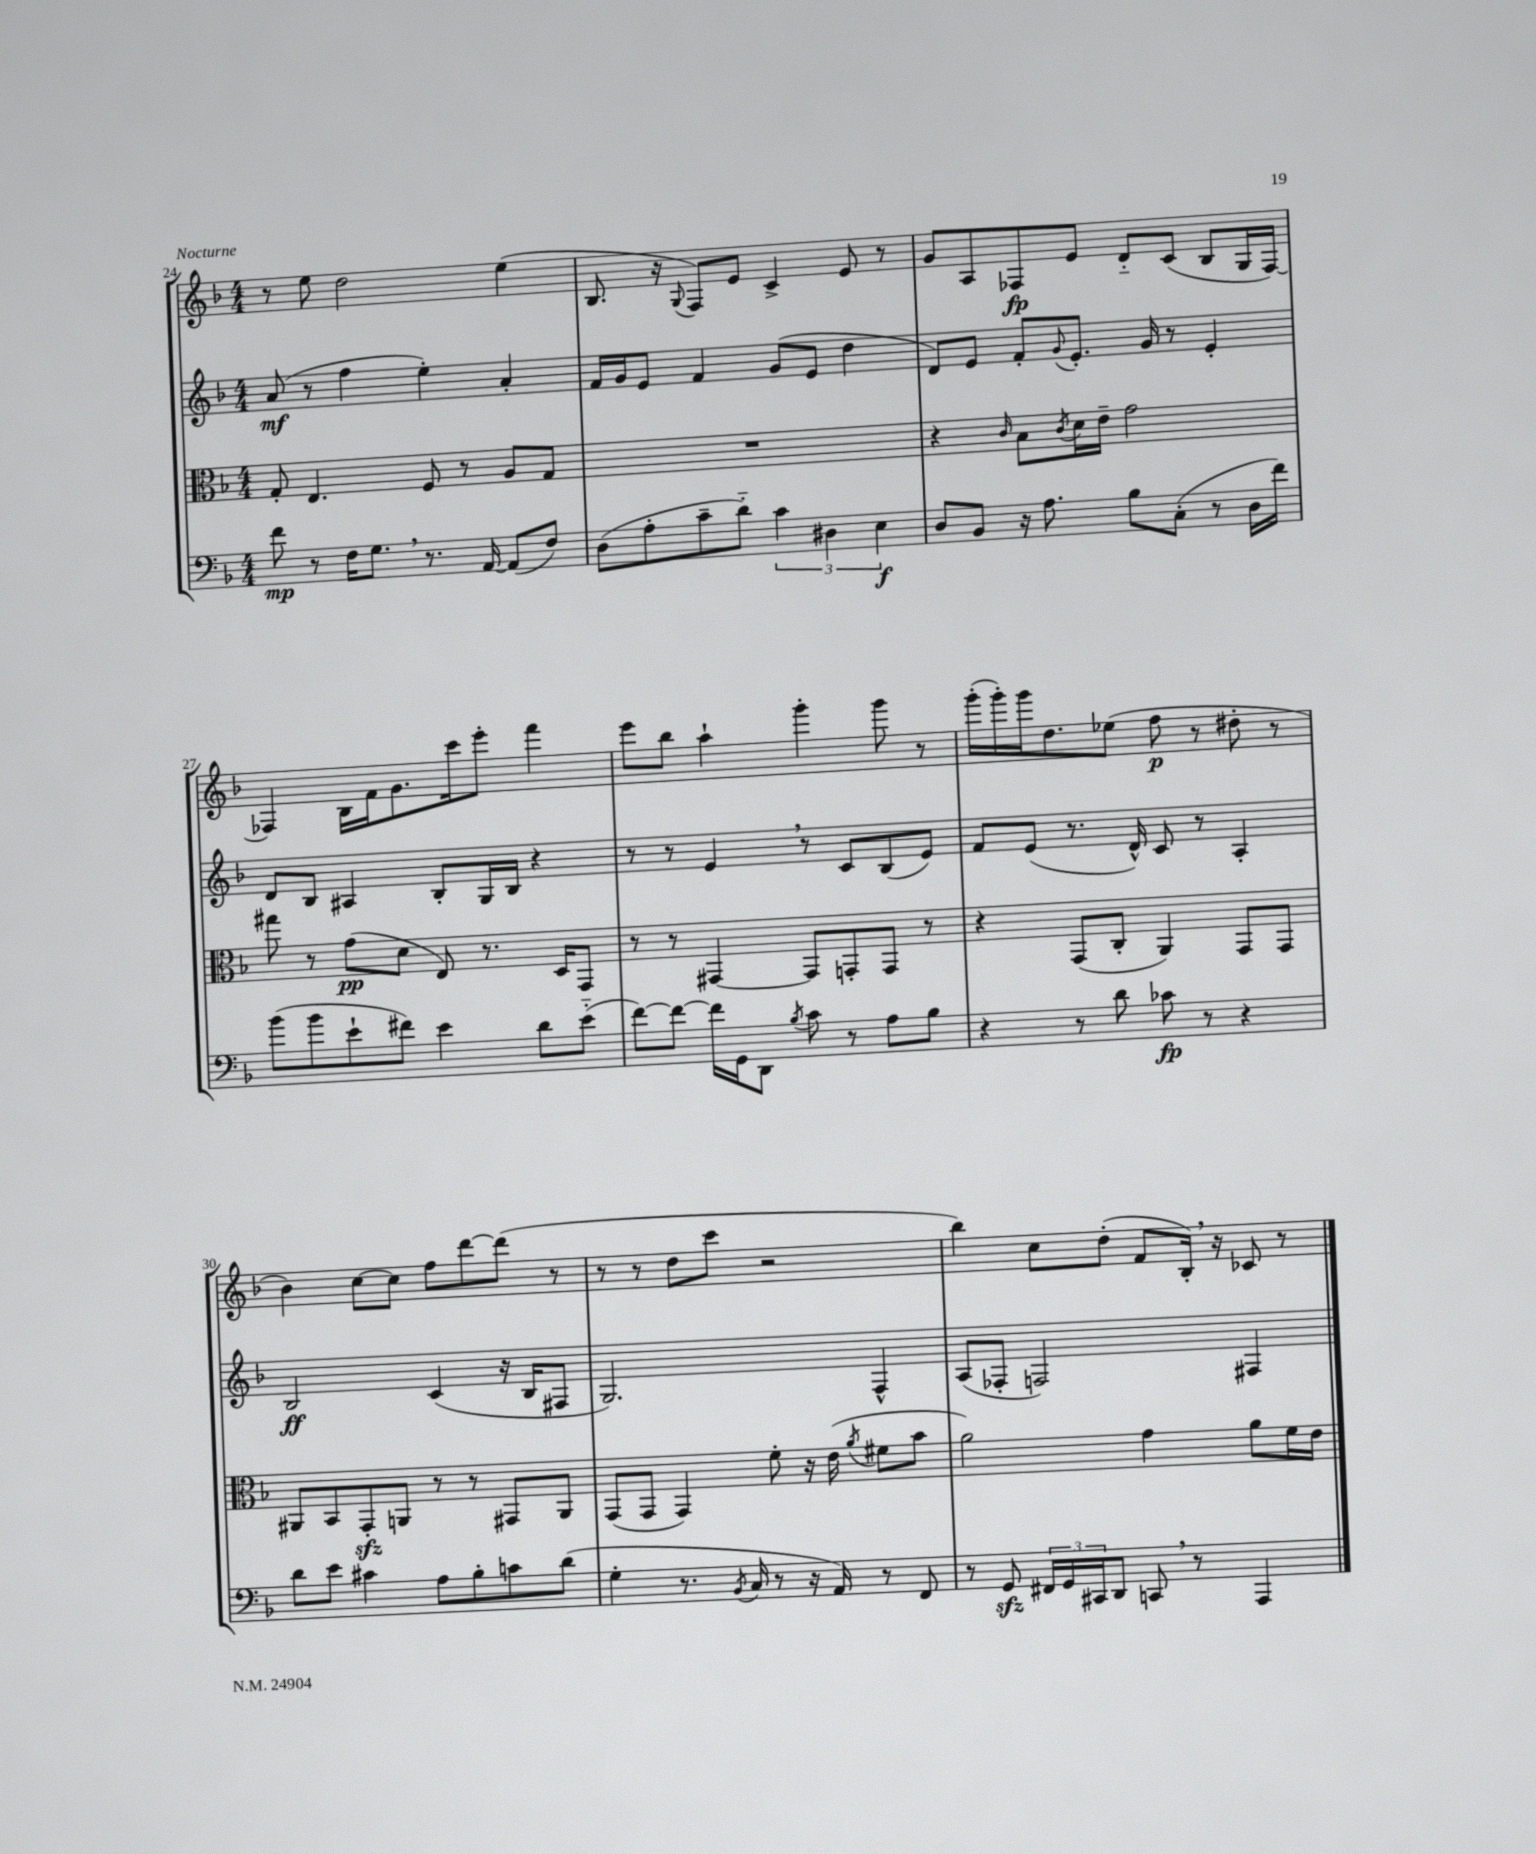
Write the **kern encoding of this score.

**kern	**dynam	**kern	**dynam	**kern	**dynam	**kern	**dynam
*part4	*part4	*part3	*part3	*part2	*part2	*part1	*part1
*staff4	*staff4	*staff3	*staff3	*staff2	*staff2	*staff1	*staff1
*clefF4	*	*clefC3	*	*clefG2	*	*clefG2	*
*k[b-]	*	*k[b-]	*	*k[b-]	*	*k[b-]	*
*M4/4	*	*M4/4	*	*M4/4	*	*M4/4	*
=24	=24	=24	=24	=24	=24	=24	=24
8f\	mp	8G'/	.	(8a/	mf	8r	.
8r	.	4.E/	.	8r	.	8ee\	.
16F\KL	.	.	.	4ff\	.	2dd\	.
8.G,\J	.	.	.	.	.	.	.
8.r	.	8F/	.	4ee'\)	.	.	.
.	.	8r	.	.	.	.	.
[16AA/	.	.	.	.	.	.	.
(8AA/L]	.	8A/L	.	4a'/	.	(4ee\	.
8F/J)	.	8G/J	.	.	.	.	.
=25	=25	=25	=25	=25	=25	=25	=25
(8D\L	.	1r	.	16f/LL	.	8.B-/	.
.	.	.	.	16g/J	.	.	.
8A'\	.	.	.	8e/J	.	.	.
.	.	.	.	.	.	16r	.
.	.	.	.	.	.	8qqG/	.
8c~\	.	.	.	4f/	.	8F/L)	.
8d\J)	.	.	.	.	.	8e/J	.
6c\	.	.	.	(8g/L	.	4c^/	.
.	.	.	.	8e/J	.	.	.
6D#X\	.	.	.	.	.	.	.
.	.	.	.	4dd\	.	8e/	.
6E\	f	.	.	.	.	.	.
.	.	.	.	.	.	8r	.
=26	=26	=26	=26	=26	=26	=26	=26
8D/L	.	4r	.	8d/L)	.	8g/L	.
8BB-/J	.	.	.	8e/J	.	8A/	.
.	.	16qqc/	.	.	.	.	.
16r	.	8B-\L	.	8f'/L	.	8F-X/	fp
8.A\	.	.	.	.	.	.	.
.	.	8qc/	.	8qqg/	.	.	.
.	.	16d\L	.	8.e'/J	.	8e/J	.
.	.	16e~\JJ	.	.	.	.	.
8B-\L	.	2g\	.	.	.	8d/L	.
.	.	.	.	16g/	.	.	.
(8C'\J	.	.	.	8r	.	(8c/J	.
8r	.	.	.	4e'/	.	8B-/L	.
16D\LL	.	.	.	.	.	16G/L	.
16f\JJ)	.	.	.	.	.	[16F-/JJ)	.
!!LO:LB:g=z
=27	=27	=27	=27	=27	=27	=27	=27
(8b-\L	.	8gg#X\	.	8d/L	.	4F-X/]	.
8b-\	.	8r	.	8B-/J	.	.	.
8e`\	.	(8g\L	pp	4A#X/	.	16B-\LL	.
.	.	.	.	.	.	16f\J	.
8f#X\J)	.	8d\J	.	.	.	8.g\	.
4e\	.	8E/)	.	8B-'/L	.	.	.
.	.	.	.	.	.	16ccc\k	.
.	.	8.r	.	16G/L	.	8eee'\J	.
.	.	.	.	16B-/JJ	.	.	.
8d\L	.	.	.	4r	.	4fff\	.
.	.	16D/KL	.	.	.	.	.
(8e\J	.	8GG/J	.	.	.	.	.
=28	=28	=28	=28	=28	=28	=28	=28
[8f\L)	.	8r	.	8r	.	8eee\L	.
8f\J_	.	8r	.	8r	.	8bb-\J	.
16f\LL]	.	[4GG#X/	.	4e,/	.	4aa`\	.
16GG\J	.	.	.	.	.	.	.
8DD\J	.	.	.	.	.	.	.
8qB-/	.	.	.	.	.	.	.
8c\	.	8GG#/L]	.	8r	.	4ggg'\	.
8r	.	8GGn'/	.	8c/L	.	.	.
8A\L	.	8GG/J	.	(8B-/	.	8ggg\	.
8B-\J	.	8r	.	8e/J)	.	8r	.
=29	=29	=29	=29	=29	=29	=29	=29
4r	.	4r	.	8f/L	.	(16ggg'\LL	.
.	.	.	.	.	.	16ggg'\)	.
.	.	.	.	(8e/J	.	16ggg\J	.
.	.	.	.	.	.	8.dd\	.
8r	.	(8GG/L	.	8.r	.	.	.
8d\	.	8C'/J	.	.	.	(8ee-X\J	.
.	.	.	.	16d^^/)	.	.	.
8c-X\	fp	4AA/)	.	8c/	.	8ff\	p
8r	.	.	.	8r	.	8r	.
4r	.	8GG/L	.	4A'/	.	8dd#X'\	.
.	.	8GG/J	.	.	.	8r	.
!!LO:LB:g=z
=30	=30	=30	=30	=30	=30	=30	=30
8d\L	.	8AA#X/L	.	2B-/	ff	4b-\)	.
8e\J	.	8BB-/	.	.	.	.	.
4c#X\	.	8GGzz'/	.	.	.	[8cc\L	.
.	.	8AAn/J	.	.	.	8cc\J]	.
8A\L	.	8r	.	(4c/	.	8ff\L	.
8B-'\	.	8r	.	.	.	[8ddd\	.
8cn\	.	8GG#X/L	.	16r	.	(8ddd\J]	.
.	.	.	.	16B-/KL	.	.	.
(8d\J	.	8AA/J	.	8F#X/J	.	8r	.
=31	=31	=31	=31	=31	=31	=31	=31
4G'\	.	(8GG/L	.	2.G/)	.	8r	.
.	.	8GG/J	.	.	.	8r	.
8.r	.	4GG/)	.	.	.	8dd\L	.
.	.	.	.	.	.	8ccc\J	.
8qBB-/	.	.	.	.	.	.	.
16C/	.	.	.	.	.	.	.
8r	.	8f'\	.	.	.	2r	.
16r	.	16r	.	.	.	.	.
16AA/)	.	(16e\	.	.	.	.	.
.	.	8qa/	.	.	.	.	.
8r	.	8f#X\L	.	4F^^/	.	.	.
8FF/	.	8b-\J	.	.	.	.	.
=32	=32	=32	=32	=32	=32	=32	=32
8r	.	2a\)	.	(8A/L	.	4bb-\)	.
8GGzz/	.	.	.	8F-X'/J	.	.	.
24FF#X/LL	.	.	.	2Fn/)	.	8cc\L	.
24GG/	.	.	.	.	.	.	.
24CC#X/J	.	.	.	.	.	.	.
8DD/J	.	.	.	.	.	(8dd'\J	.
8CCn,/	.	4g\	.	.	.	8f/L	.
8r	.	.	.	.	.	16B-',/Jk)	.
.	.	.	.	.	.	16r	.
4AAA/	.	8a\L	.	4F#X/	.	8c-X/	.
.	.	16f\L	.	.	.	8r	.
.	.	16e\JJ	.	.	.	.	.
==	==	==	==	==	==	==	==
*-	*-	*-	*-	*-	*-	*-	*-
